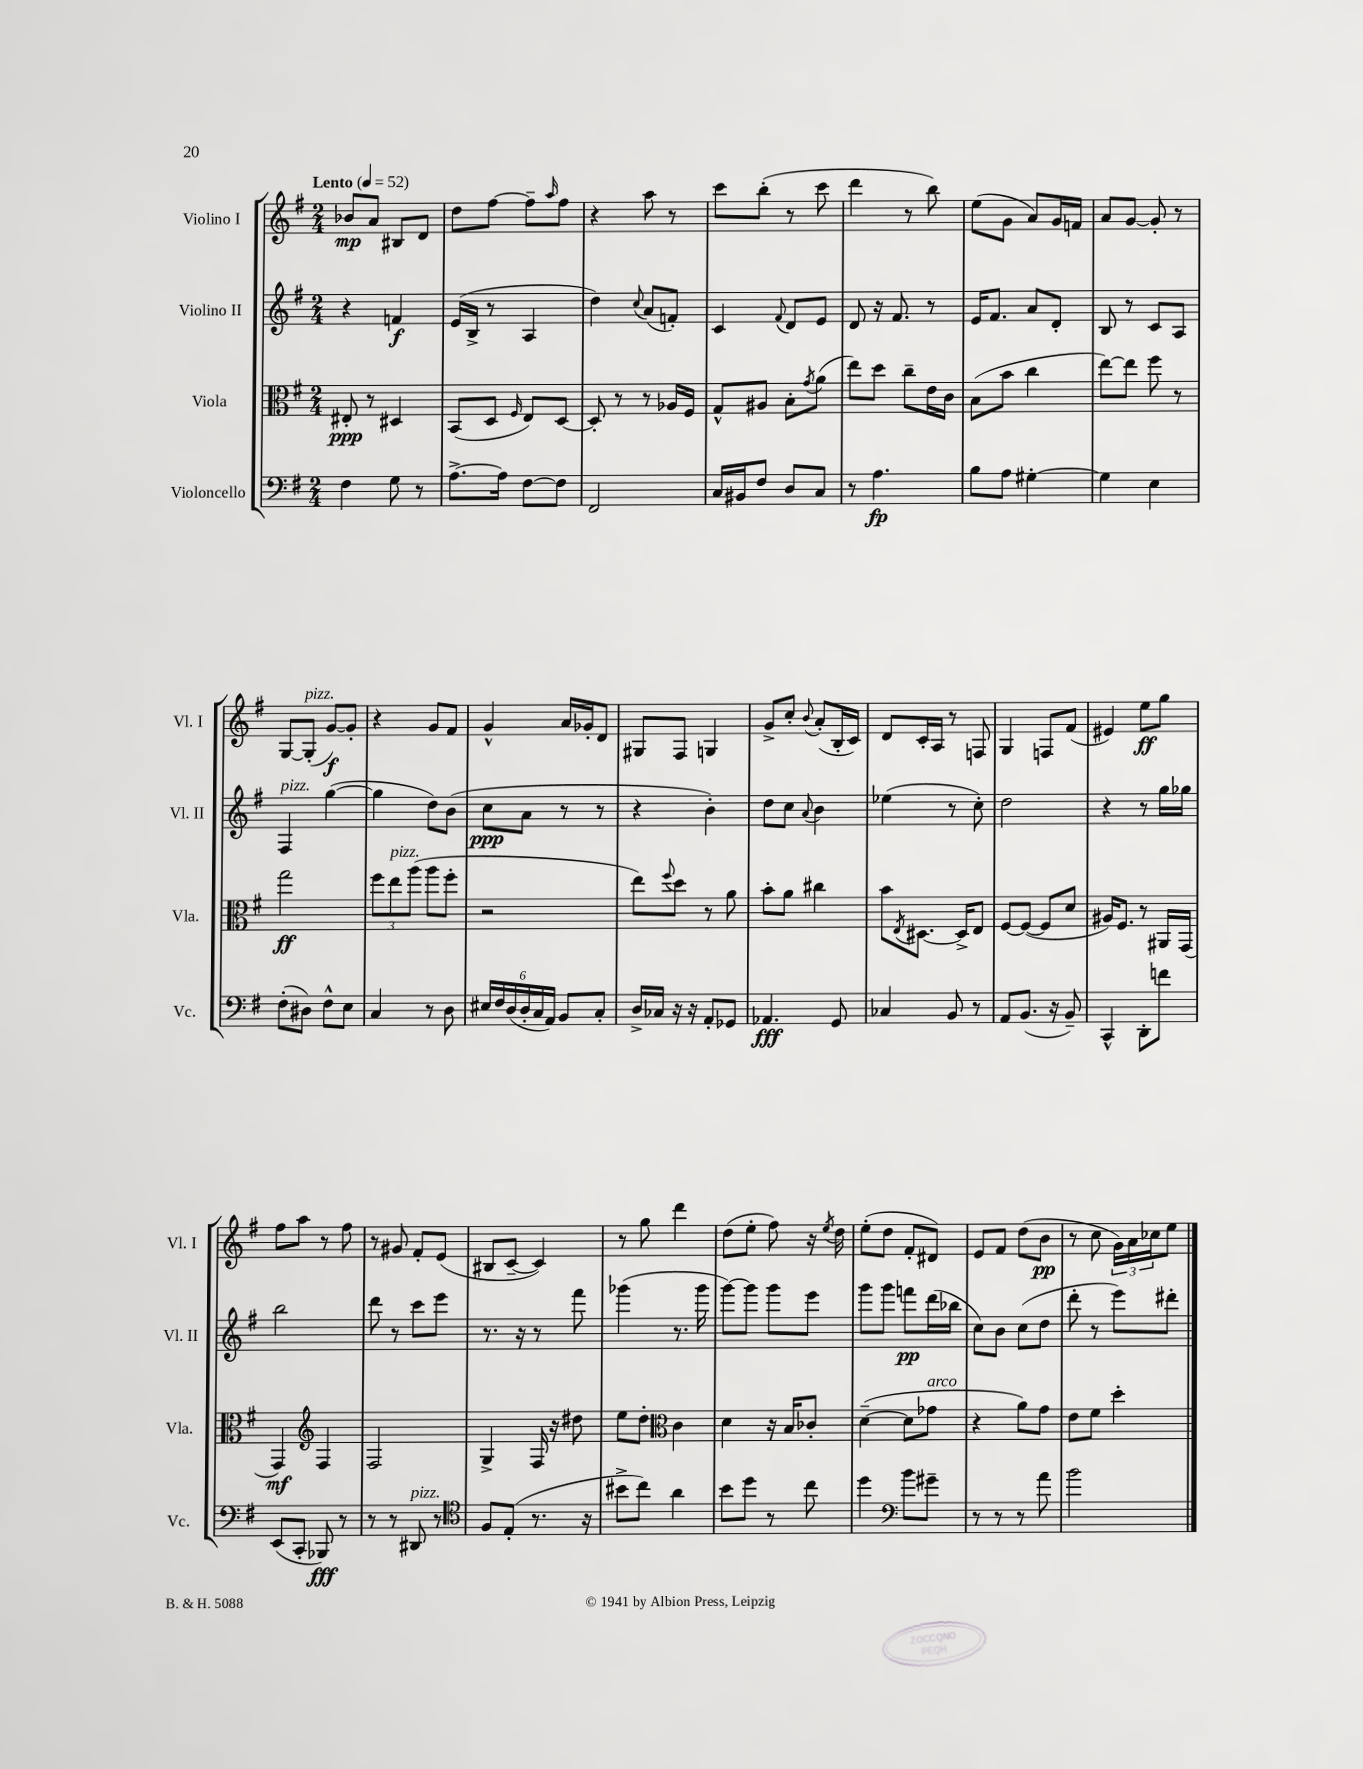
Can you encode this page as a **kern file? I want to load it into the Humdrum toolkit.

**kern	**dynam	**kern	**dynam	**kern	**dynam	**kern	**dynam
*part4	*part4	*part3	*part3	*part2	*part2	*part1	*part1
*staff4	*staff4	*staff3	*staff3	*staff2	*staff2	*staff1	*staff1
*I"Violoncello	*	*I"Viola	*	*I"Violino II	*	*I"Violino I	*
*I'Vc.	*	*I'Vla.	*	*I'Vl. II	*	*I'Vl. I	*
*clefF4	*	*clefC3	*	*clefG2	*	*clefG2	*
*k[f#]	*	*k[f#]	*	*k[f#]	*	*k[f#]	*
*M2/4	*	*M2/4	*	*M2/4	*	*M2/4	*
*MM52	*	*MM52	*	*MM52	*	*MM52	*
=1	=1	=1	=1	=1	=1	=1	=1
!	!	!	!	!	!	!LO:TX:a:B:t=Lento	!
4F#\	.	8E#X'/	ppp	4r	.	8b-X/L	mp
.	.	8r	.	.	.	8a/J	.
8G\	.	4D#X/	.	4fn/	f	8B#X/L	.
8r	.	.	.	.	.	8d/J	.
=2	=2	=2	=2	=2	=2	=2	=2
[8.A^\L	.	(8BB/L	.	(16e/LL	.	8dd\L	.
.	.	.	.	16B^/JJ	.	.	.
.	.	8D/J	.	8r	.	[8ff#\J	.
16A\Jk]	.	.	.	.	.	.	.
.	.	16qqF#/	.	.	.	.	.
[8F#\L	.	8E/L)	.	4A/	.	8ff#~\L]	.
.	.	.	.	.	.	16qqaa/	.
8F#\J]	.	[8D/J	.	.	.	8ff#\J	.
=3	=3	=3	=3	=3	=3	=3	=3
2FF#/	.	8D'/]	.	4dd\)	.	4r	.
.	.	8r	.	.	.	.	.
.	.	.	.	8qqcc/	.	.	.
.	.	8r	.	(8a/L	.	8aa\	.
.	.	16A-X/LL	.	8fn'/J)	.	8r	.
.	.	16F#/JJ	.	.	.	.	.
=4	=4	=4	=4	=4	=4	=4	=4
16C/LL	.	8G^^/L	.	4c/	.	8ccc\L	.
16BB#X/J	.	.	.	.	.	.	.
8F#/J	.	8A#X/J	.	.	.	(8bb'\J	.
.	.	.	.	8qqf#/	.	.	.
8D/L	.	8B'\L	.	8d/L	.	8r	.
.	.	8qg/	.	.	.	.	.
8C/J	.	(8a\J	.	8e/J	.	8ccc\	.
=5	=5	=5	=5	=5	=5	=5	=5
8r	.	8ee\L)	.	8d/	.	4ddd\	.
4.A\	fp	8dd\J	.	16r	.	.	.
.	.	.	.	8.f#/	.	.	.
.	.	8cc~\L	.	.	.	8r	.
.	.	16e\L	.	8r	.	8bb\)	.
.	.	16c\JJ	.	.	.	.	.
=6	=6	=6	=6	=6	=6	=6	=6
8B\L	.	(8B\L	.	16e/KL	.	(8ee\L	.
.	.	.	.	8.f#/J	.	.	.
8A\J	.	8b\J	.	.	.	8g\J	.
[4G#X'\	.	4cc\	.	8a/L	.	8a/L)	.
.	.	.	.	8d'/J	.	16g/L	.
.	.	.	.	.	.	16fn/JJ	.
=7	=7	=7	=7	=7	=7	=7	=7
4G#\]	.	[8ee\L)	.	8B/	.	8a/L	.
.	.	8ee\J]	.	8r	.	[8g/J	.
4E\	.	8ff#\	.	8c/L	.	8g'/]	.
.	.	8r	.	8A/J	.	8r	.
!!LO:LB:g=z
=8	=8	=8	=8	=8	=8	=8	=8
!	!	!	!	!LO:TX:a:i:t=pizz.	!	!	!
(8F#'\L	.	2gg\	ff	4F#/	.	[8G/L	.
!	!	!	!	!	!	!LO:TX:a:i:t=pizz.	!
8D#X\J)	.	.	.	.	.	(8G'/J]	.
8F#^^\L	.	.	.	([4gg\	.	[8g/L)	f
8E\J	.	.	.	.	.	8g'/J]	.
=9	=9	=9	=9	=9	=9	=9	=9
4C/	.	12ff#\L	.	4gg\]	.	4r	.
!	!	!LO:TX:a:i:t=pizz.	!	!	!	!	!
.	.	12ee\	.	.	.	.	.
.	.	(12aa\J	.	.	.	.	.
8r	.	8aa\L	.	8dd\L)	.	8g/L	.
8D\	.	8ff#'\J	.	(8b\J	.	8f#/J	.
=10	=10	=10	=10	=10	=10	=10	=10
24E#X/LL	.	2r	.	8cc\L	ppp	4g^^/	.
24F#/	.	.	.	.	.	.	.
(24D/	.	.	.	.	.	.	.
24D'/	.	.	.	8a\J	.	.	.
24C/	.	.	.	.	.	.	.
24AA/JJ)	.	.	.	.	.	.	.
8BB/L	.	.	.	8r	.	16a/LL	.
.	.	.	.	.	.	16g-X'/J	.
8C'/J	.	.	.	8r	.	8d/J	.
=11	=11	=11	=11	=11	=11	=11	=11
16D^/LL	.	8ee\L)	.	4r	.	8G#X/L	.
16C-X/JJ	.	.	.	.	.	.	.
.	.	8qqff#/	.	.	.	.	.
16r	.	8dd\J	.	.	.	8F#/J	.
16r	.	.	.	.	.	.	.
8AA'/L	.	8r	.	4b'\)	.	4Gn/	.
8GG-X/J	.	8a\	.	.	.	.	.
=12	=12	=12	=12	=12	=12	=12	=12
4.AA-X/	fff	8b'\L	.	8dd\L	.	8g^/L	.
.	.	8a\J	.	8cc\J	.	8cc'/J	.
.	.	.	.	8qqa/	.	8qqb/	.
.	.	4cc#X\	.	4b\	.	(8a'/L	.
8GG/	.	.	.	.	.	16B'/L	.
.	.	.	.	.	.	16c/JJ)	.
=13	=13	=13	=13	=13	=13	=13	=13
4C-X/	.	8b\L	.	(4ee-X\	.	8d/L	.
.	.	8qE/	.	.	.	.	.
.	.	[8.D#X\J	.	.	.	16c'/L	.
.	.	.	.	.	.	16A/JJ	.
8BB/	.	.	.	8r	.	8r	.
.	.	16D#^/KL]	.	.	.	.	.
8r	.	8E/J	.	8cc'\)	.	8Fn/	.
=14	=14	=14	=14	=14	=14	=14	=14
8AA/L	.	[8F#/L	.	2dd\	.	4G/	.
(8.BB/J	.	(8F#/J_	.	.	.	.	.
.	.	8F#/L]	.	.	.	8Fn/L	.
16r	.	.	.	.	.	.	.
8BB~/)	.	8d/J	.	.	.	(8f#/J	.
=15	=15	=15	=15	=15	=15	=15	=15
4CC^^/	.	16A#X/KL)	.	4r	.	4e#X/)	.
.	.	8.F#/J	.	.	.	.	.
8DD'\L	.	8r	.	8r	.	8ee\L	ff
8fn\J	.	16AA#X/LL	.	16gg\LL	.	8gg\J	.
.	.	(16GG/JJ	.	16gg-X\JJ	.	.	.
!!LO:LB:g=z
=16	=16	=16	=16	=16	=16	=16	=16
(8EE/L	.	4GG/)	mf	2bb\	.	8ff#\L	.
8CC'/J	.	.	.	.	.	8aa\J	.
*	*	*clefG2	*	*	*	*	*
8BBB-X/)	fff	4F#/	.	.	.	8r	.
8r	.	.	.	.	.	8ff#\	.
=17	=17	=17	=17	=17	=17	=17	=17
8r	.	2F#/	.	8ddd\	.	8r	.
8r	.	.	.	8r	.	8g#X/	.
!LO:TX:a:i:t=pizz.	!	!	!	!	!	!	!
8DD#X/	.	.	.	8ccc\L	.	8f#'/L	.
8r	.	.	.	8eee\J	.	(8e/J	.
=18	=18	=18	=18	=18	=18	=18	=18
*clefC4	*	*	*	*	*	*	*
8F#/L	.	4G^/	.	8.r	.	8B#X/L	.
(8E'/J	.	.	.	.	.	[8c~/J	.
.	.	.	.	16r	.	.	.
8.r	.	16F#/	.	8r	.	4c/])	.
.	.	16r	.	.	.	.	.
.	.	8dd#X\	.	8fff#\	.	.	.
16r	.	.	.	.	.	.	.
=19	=19	=19	=19	=19	=19	=19	=19
8b#X^\L	.	8ee\L	.	(4ggg-X\	.	8r	.
8cc\J)	.	8dd'\J	.	.	.	8gg\	.
*	*	*clefC3	*	*	*	*	*
4a\	.	4c\	.	8.r	.	4ddd\	.
.	.	.	.	16ggg-\	.	.	.
=20	=20	=20	=20	=20	=20	=20	=20
8b\L	.	4d\	.	[8ggg\L)	.	(8dd\L	.
8dd\J	.	.	.	8ggg\J]	.	8ee'\J	.
8r	.	16r	.	8ggg\L	.	8ff#\)	.
.	.	16B/KL	.	.	.	.	.
8cc\	.	8c-X'/J	.	8eee\J	.	16r	.
.	.	.	.	.	.	8qee/	.
.	.	.	.	.	.	16dd\	.
=21	=21	=21	=21	=21	=21	=21	=21
4dd\	.	([4d~\	.	8ggg\L	.	(8ee'\L	.
.	.	.	.	8ggg\J	.	8dd\J	.
*clefF4	*	*	*	*	*	*	*
8b\L	.	8d\L]	.	8fffn\L	pp	8f#'/L	.
!	!	!LO:TX:a:i:t=arco	!	!	!	!	!
8g#X~\J	.	8g-X\J	.	(16ddd\L	.	8d#X/J)	.
.	.	.	.	16bb-X\JJ	.	.	.
=22	=22	=22	=22	=22	=22	=22	=22
8r	.	4r	.	8cc\L)	.	8e/L	.
8r	.	.	.	8b\J	.	8f#/J	.
8r	.	8a\L)	.	(8cc\L	.	(8dd\L	.
8a\	.	8g\J	.	8dd\J	.	8b\J	pp
=23	=23	=23	=23	=23	=23	=23	=23
2b\	.	8e\L	.	8ddd'\	.	8r	.
.	.	8f#\J	.	8r	.	8cc\	.
.	.	4dd'\	.	8eee\L)	.	24g\LL)	.
.	.	.	.	.	.	24a\	.
.	.	.	.	.	.	24cc-X\J	.
.	.	.	.	8ddd#X'\J	.	8ee\J	.
==	==	==	==	==	==	==	==
*-	*-	*-	*-	*-	*-	*-	*-
